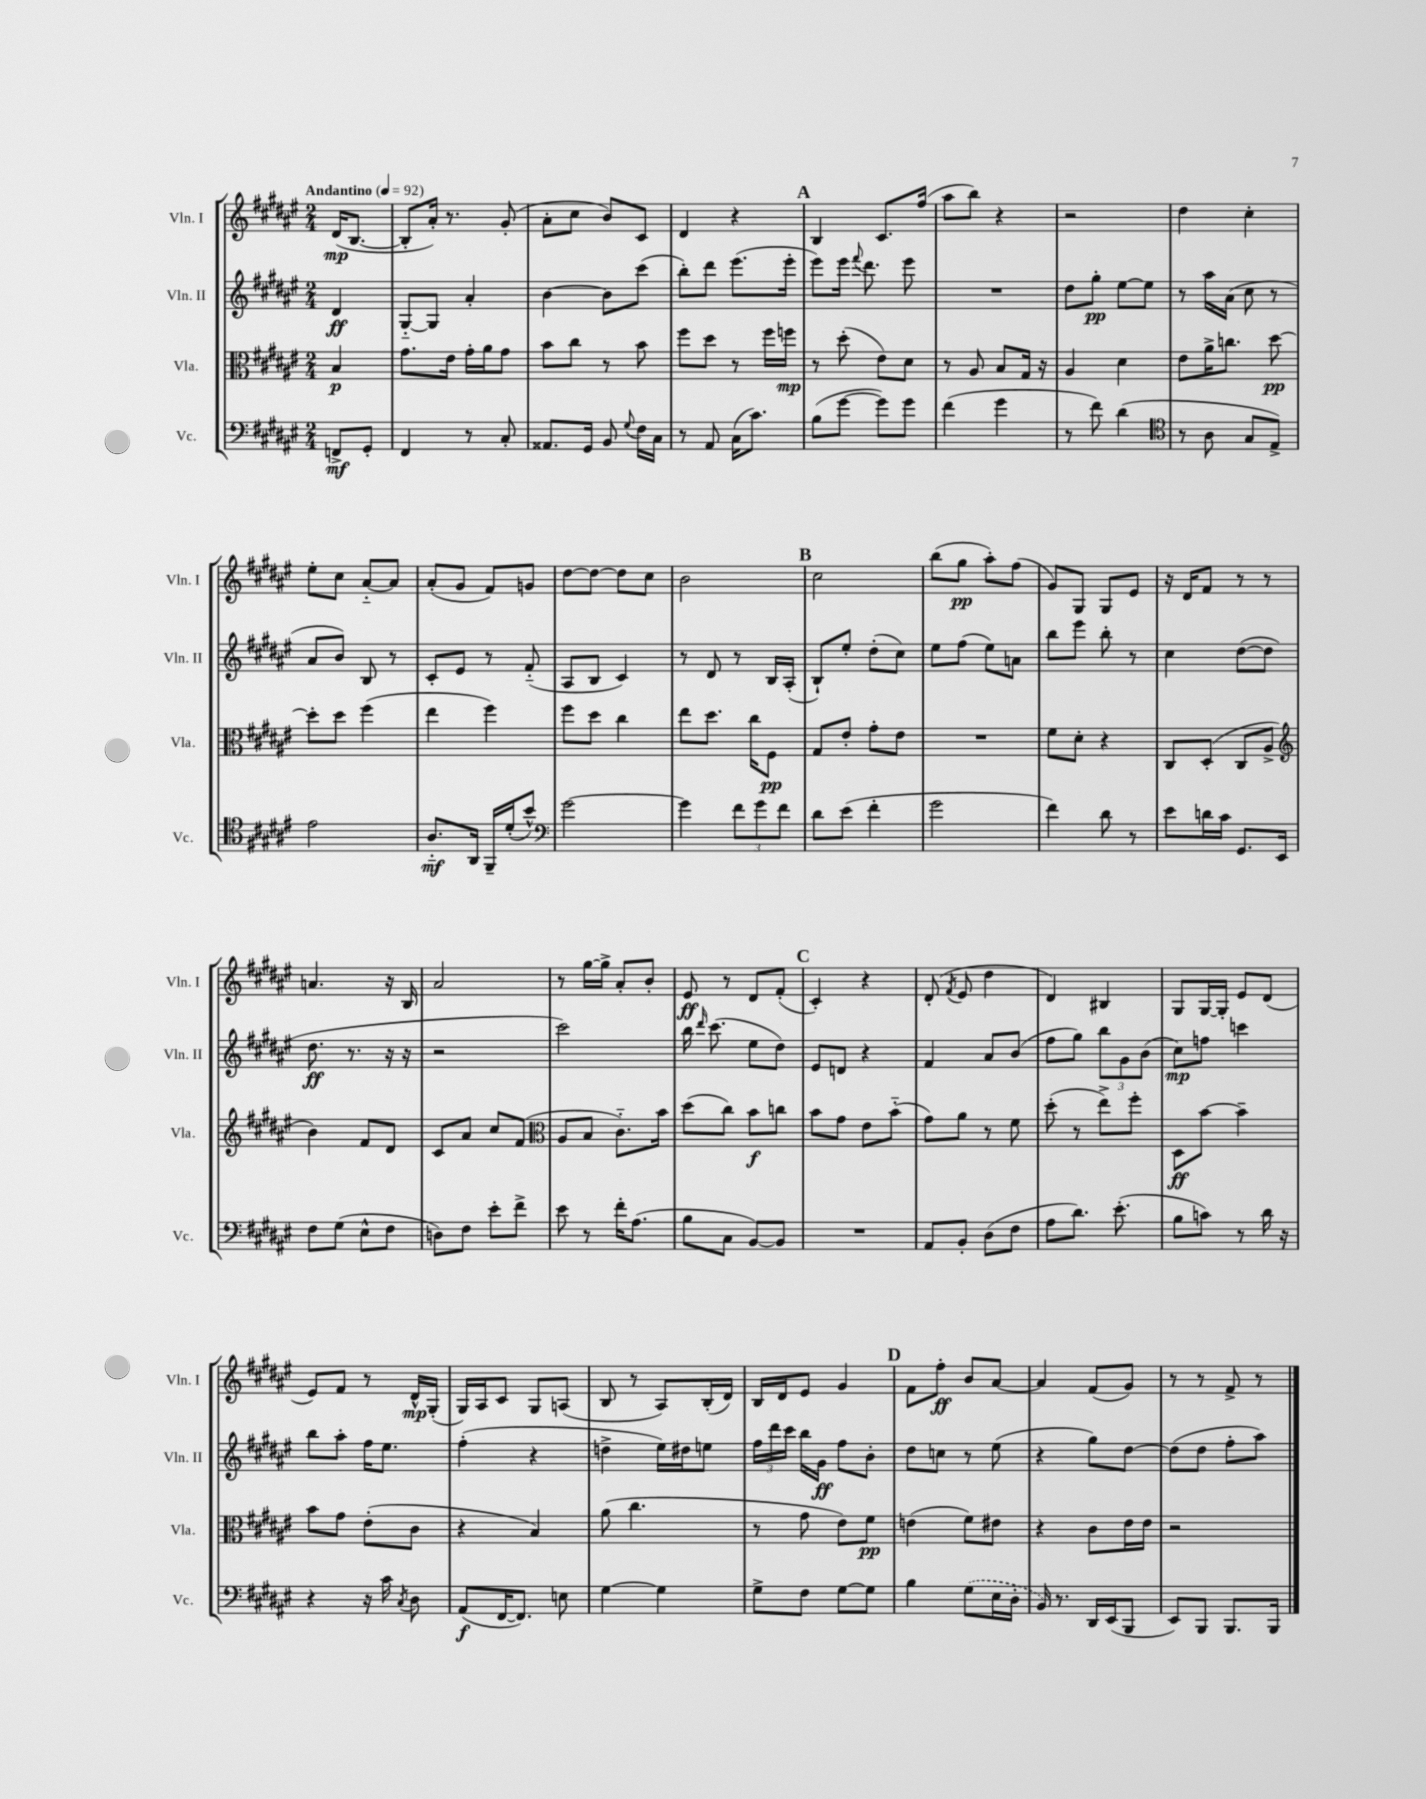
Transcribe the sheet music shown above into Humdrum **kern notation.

**kern	**kern	**kern	**kern
*staff4	*staff3	*staff2	*staff1
*clefF4	*clefC3	*clefG2	*clefG2
*k[f#c#g#d#a#e#]	*k[f#c#g#d#a#e#]	*k[f#c#g#d#a#e#]	*k[f#c#g#d#a#e#]
*M2/4	*M2/4	*M2/4	*M2/4
*MM92	*MM92	*MM92	*MM92
8FF^	4B	4d#	(16d#
.	.	.	[8.B
8GG#'	.	.	.
=	=	=	=
4FF#	8.g#	[8G#'~	8B']
.	.	8G#]	16a#')
.	16e#	.	8.r
8r	16g#'	4a#'	.
.	16a#	.	.
8C#'	8g#	.	(8g#'
=	=	=	=
8.AA##	8b	[4b	8a#'
.	8cc#	.	8cc#
16GG#	.	.	.
8BB	8r	8b]	8b)
8qqG#	.	.	.
16F#	8b	(8ccc#	8c#
16C#	.	.	.
=	=	=	=
8r	8ff#	8bb')	4d#
8AA#	8dd#	8ddd#	.
(16C#	8r	(8.eee#	4r
8.c#)	.	.	.
.	16ff#	.	.
.	16ff	16eee#'	.
=	=	=	=
(8B	8r	8eee#)	4B
[8g#	(8dd#'	16eee#	.
.	.	8qqfff#	.
.	.	8.ddd#	.
8g#])	8e#)	.	8.c#
8g#	8d#	8eee#	.
.	.	.	(16ff#
=	=	=	=
(4f#	8r	2r	8aa#
.	8A#	.	8bb)
4g#	8B	.	4r
.	16G#	.	.
.	16r	.	.
=	=	=	=
8r	4A#	8dd#	2r
8f#)	.	8gg#'	.
(4d#	4d#	[8ee#	.
.	.	8ee#]	.
=	=	=	=
*clefC4	*	*	*
8r	8e#	8r	4dd#
8A#	16a#^	16aa#	.
.	8.cc	(16a#	.
8G#	.	8cc#	4cc#'
8E#^)	[8dd#	8r	.
=	=	=	=
2e#	8dd#']	8a#	8ee#'
.	8dd#	8b)	8cc#
.	(4ff#	8B	[8a#'~
.	.	8r	8a#]
=	=	=	=
8.A#'~	4ee#	8c#'	(8a#'
.	.	8e#	8g#
16AA#	.	.	.
16FF#~	4ff#)	8r	8f#)
(16d#'	.	.	.
8b^^)	.	(8f#'~	8g
=	=	=	=
*clefF4	*	*	*
[2g#	8ff#	8A#	[8dd#
.	8dd#	8B	8dd#_
.	4cc#	4c#)	8dd#]
.	.	.	8cc#
=	=	=	=
4g#]	8ee#	8r	2b
.	8.dd#	8d#	.
12f#	.	8r	.
.	16cc#	.	.
12g#	.	.	.
.	8F#	16B	.
12f#	.	.	.
.	.	(16A#'	.
=	=	=	=
8d#	8G#	8B`)	2cc#
(8e#	8e#'	8ee#'	.
4f#'	8g#'	(8dd#'	.
.	8e#	8cc#)	.
=	=	=	=
2g#	2r	8ee#	(8bb
.	.	(8ff#	8gg#
.	.	8ee#)	8aa#')
.	.	8a	(8ff#
=	=	=	=
4f#)	8f#	8bb	8g#)
.	8d#'	8eee#	8G#
8d#	4r	8bb'	8G#
8r	.	8r	8e#
=	=	=	=
8e#	8C#	4cc#	16r
.	.	.	16d#
16d	(8D#'	.	8f#
16c#	.	.	.
8.GG#	8C#	([8dd#	8r
.	8A#^	8dd#]	8r
16EE#	.	.	.
=	=	=	=
*	*clefG2	*	*
8F#	4b)	8.dd#	4.a
(8G#	.	.	.
.	.	8.r	.
8E#^^	8f#	.	.
8F#	8d#	16r	16r
.	.	16r	16B
=	=	=	=
8D)	8c#	2r	2a#
8F#	8a#	.	.
8e#'	8cc#	.	.
8f#^	(8f#	.	.
=	=	=	=
*	*clefC3	*	*
8e#	8A#	2ccc#)	8r
8r	8B	.	[16gg#
.	.	.	16gg#^]
16f#'	8.c#'~)	.	8a#'
(8.A#	.	.	.
.	.	.	8b'
.	16b	.	.
=	=	=	=
8B	(8dd#	16bb	8e#
.	.	16qqddd#	.
.	.	(8.ccc#	.
8C#	8cc#)	.	8r
[8BB)	8b	8ee#	8d#
8BB]	8cc	8dd#)	(8f#'
=	=	=	=
2r	8b	8e#	4c#')
.	8g#	8d	.
.	8e#	4r	4r
.	(8b'~	.	.
=	=	=	=
8AA#	8g#)	4f#	(8d#'
.	.	.	8qf#
8BB'	8a#	.	8e#
(8D#	8r	8a#	4dd#
8F#	8f#	(8b	.
=	=	=	=
8A#	(8dd#'	8ff#	4d#)
8.d#)	8r	8gg#)	.
.	8ee#^)	12bb	4B#
(8.e#'	.	.	.
.	.	12g#	.
.	8ff#'	.	.
.	.	(12b	.
=	=	=	=
8B	8D#	8cc#)	8G#
8c)	[8b	8ff	[16G#
.	.	.	16G#']
8r	4b~]	4ccc	8e#
16d#	.	.	(8d#
16r	.	.	.
=	=	=	=
4r	8b	8bb	8e#)
.	8g#	8aa#'	8f#
16r	(8e#'	16ff#	8r
16c#	.	8.ee#	.
8qC#	.	.	.
8D#	8c#	.	16d#^^
.	.	.	(16G#'
=	=	=	=
(8AA#	4r	(4ff#'	16G#)
.	.	.	16A#
[16FF#	.	.	8c#
8.FF#])	.	.	.
.	4B)	4r	8G#
8E	.	.	(8A
=	=	=	=
[4G#	(8a#	4dd^	8B
.	4.cc#	.	8r
4G#]	.	16ee#)	8A#)
.	.	16dd#	.
.	.	8ee	(16B'
.	.	.	16d#)
=	=	=	=
8G#^	8r	24ff#	16B
.	.	24ddd#	.
.	.	.	16d#
.	.	24ccc#	.
8F#	8g#	16bb	8e#
.	.	16g#	.
[8G#	8e#)	8ff#	4g#
8G#]	8f#	8b'	.
=	=	=	=
4B	(4e	8dd#	8f#
.	.	8cc	8ff#'
(8G#	8f#)	8r	8b
16E#	8e#	(8ee#	[8a#
16D#'	.	.	.
=	=	=	=
16BB)	4r	4r	4a#]
8.r	.	.	.
16DD#	8c#	8gg#)	(8f#
(16EE#	.	.	.
8BBB	16e#	[8dd#	8g#)
.	16e#	.	.
=	=	=	=
8EE#)	2r	(8dd#]	8r
8BBB	.	8dd#	8r
8.BBB	.	8ff#'	8f#^
.	.	8aa#)	8r
16BBB	.	.	.
==	==	==	==
*-	*-	*-	*-
